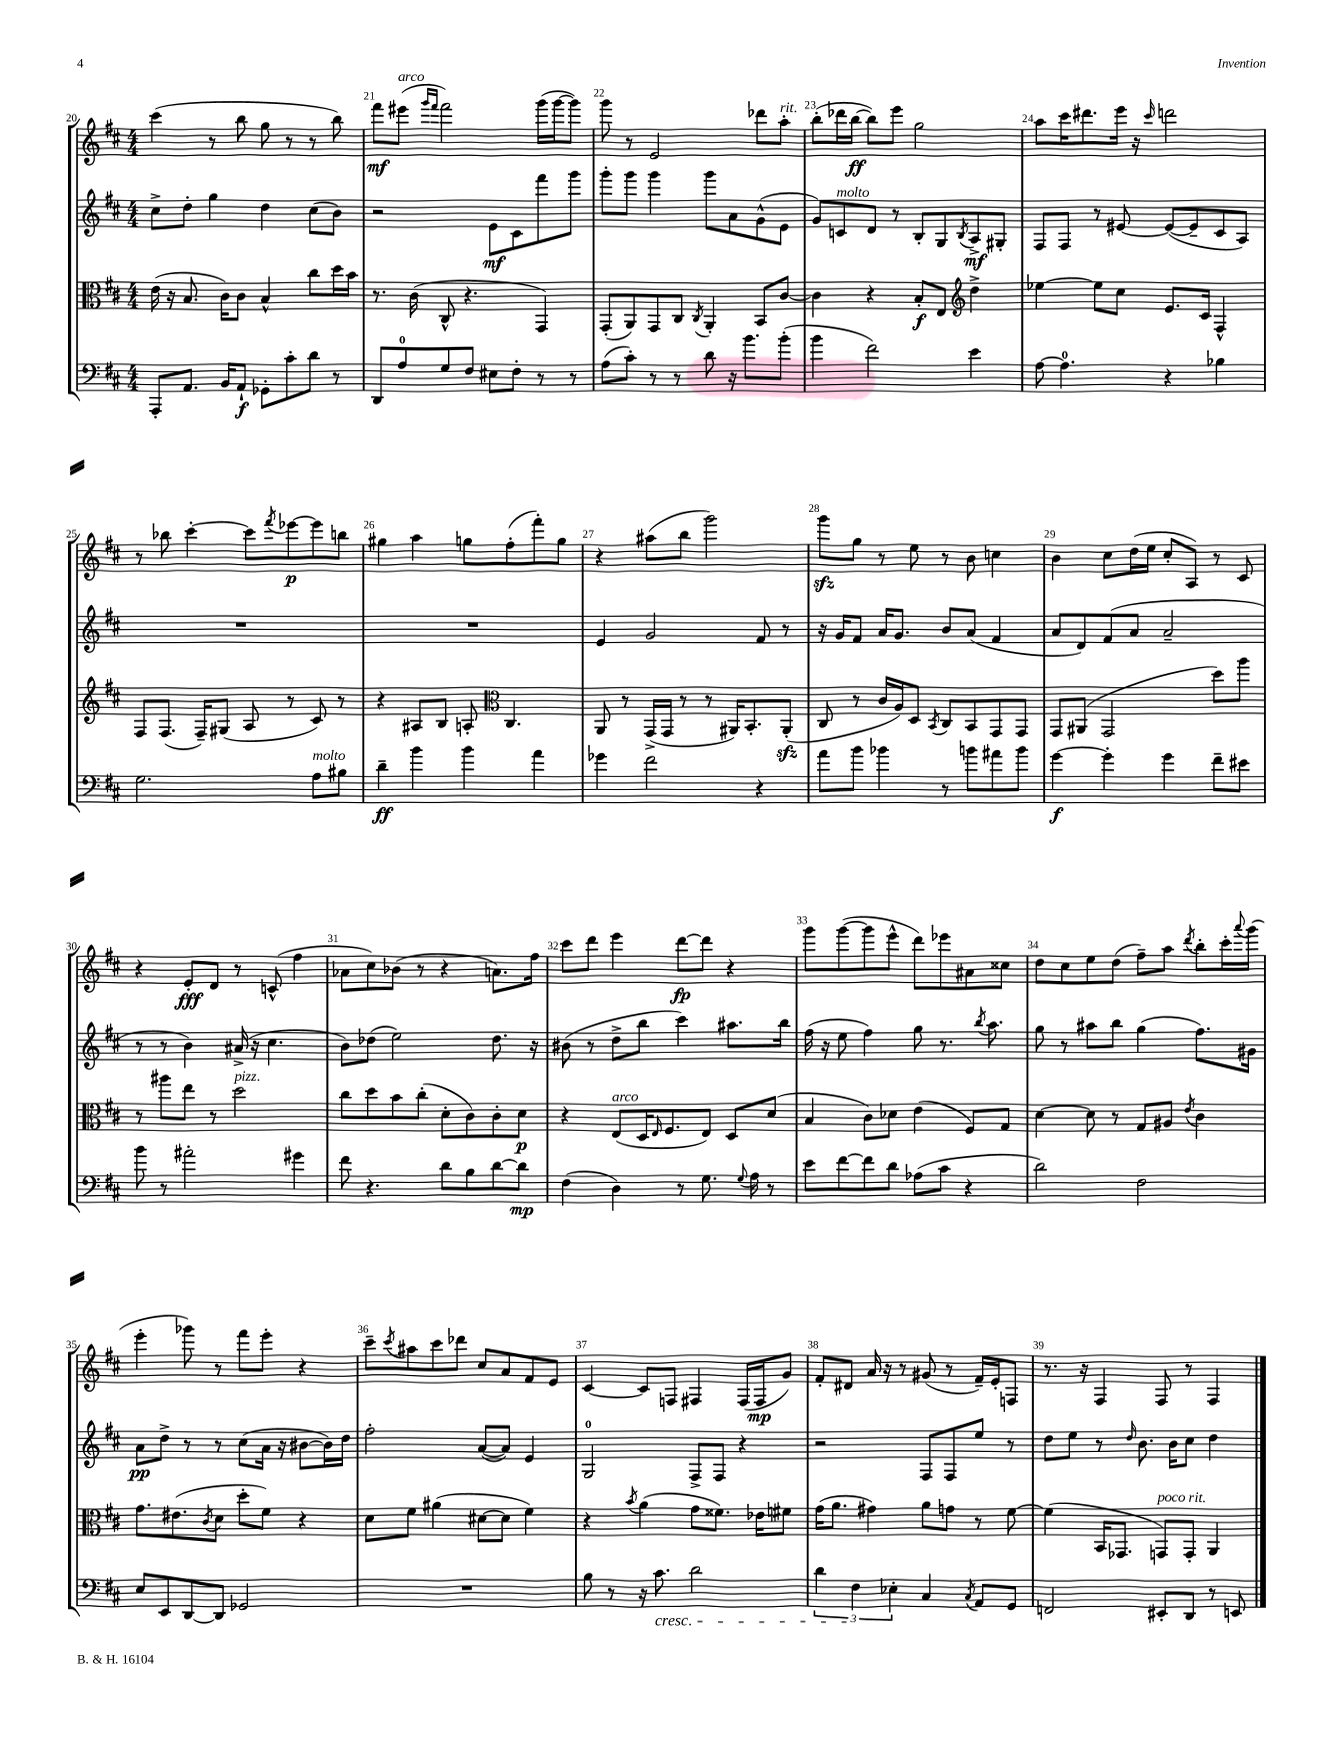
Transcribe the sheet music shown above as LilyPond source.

<<
\new StaffGroup <<
\new Staff = "s0" {
    \clef treble \key d \major \numericTimeSignature \time 4/4
    cis'''4( r8 b''8 g''8 r8 r8 b''8) |
    fis'''8\mf eis'''8^\markup { \italic "arco" }( \grace { g'''16 fis'''16 } fis'''2) g'''16( g'''16~ g'''8) |
    g'''8 r8 e'2 des'''8 a''8-.^\markup { \italic "rit." } |
    b''8-.( des'''16 b''16~\ff b''8) e'''8 g''2 |
    a''8 cis'''16 dis'''8. e'''16 r16 \grace { cis'''16 } d'''2 |
    r8 bes''8 cis'''4~-. cis'''8 \acciaccatura { fis'''8 } ees'''8~\p ees'''8 b''8 |
    gis''4 a''4 g''8 fis''8-.( fis'''8-.) g''8 |
    r4 ais''8( b''8 g'''2) |
    g'''8\sfz g''8 r8 e''8 r8 b'8 c''4 |
    b'4 cis''8 d''16( e''16 cis''8-. a8) r8 cis'8 |
    r4 e'8-.\fff d'8 r8 c'8-^( fis''4 |
    aes'8 cis''8) bes'8( r8 r4 a'8.) fis''16 |
    cis'''8 d'''8 e'''4 d'''8~\fp d'''8 r4 |
    g'''8 g'''8~( g'''8 e'''8-^ d'''8) ees'''8 ais'8 cisis''8 |
    d''8 cis''8 e''8 d''8( fis''8--) a''8 \acciaccatura { d'''8 } b''8-. cis'''16-. \appoggiatura { a'''8 } g'''16( |
    e'''4-. ges'''8) r8 fis'''8 e'''8-. r4 |
    cis'''8-- \acciaccatura { cis'''8 } ais''8 cis'''8 des'''8 cis''8 a'8 fis'8 e'8 |
    cis'4~ cis'8 f8 fis4 fis16( fis16\mp g'8) |
    fis'8-. dis'8 a'16 r16 r8 gis'8( r8 fis'16--) e'16-. f8 |
    r8. r16 fis4 fis8 r8 fis4 \bar "|." |
}
\new Staff = "s1" {
    \clef treble \key d \major \numericTimeSignature \time 4/4
    cis''8-> d''8-. g''4 d''4 cis''8( b'8) |
    r2 e'8\mf cis'8 fis'''8 g'''8 |
    g'''8-. g'''8 g'''4 g'''8 a'8 g'8-^( e'8 |
    g'8) c'8^\markup { \italic "molto" } d'8 r8 b8-. g8 \acciaccatura { b8 } a8->\mf gis8-. |
    fis8 fis8 r8 eis'8~ eis'8~( eis'8-- cis'8 a8) |
    R1 |
    R1 |
    e'4 g'2 fis'8 r8 |
    r16 g'16 fis'8 a'16 g'8. b'8 a'8( fis'4 |
    a'8 d'8) fis'8( a'8 a'2-- |
    r8 r8 b'4) ais'16->( r16 cis''4. |
    b'8) des''8( e''2) des''8. r16 |
    bis'8( r8 d''8-> b''8 cis'''4) ais''8. b''16 |
    fis''16( r16 e''8 fis''4) g''8 r8. \acciaccatura { b''8 } a''8. |
    g''8 r8 ais''8 b''8 g''4( fis''8.) gis'16 |
    a'8\pp d''8-> r8 r8 cis''8( a'16 r16 bis'8~ bis'16) d''16 |
    fis''2-. a'8~( a'8) e'4 |
    g2-0 fis8-> fis8 r4 |
    r2 fis8 fis8 e''8 r8 |
    d''8 e''8 r8 \grace { d''16 } b'8. b'16 cis''8 d''4 \bar "|." |
}
\new Staff = "s2" {
    \clef alto \key d \major \numericTimeSignature \time 4/4
    e'16( r16 b8. cis'16) cis'8 b4-^ cis''8 d''16 b'16 |
    r8. cis'16( cis8-^ r4. g,4) |
    g,8-.( a,8) g,8 cis8 \acciaccatura { cis8 } a,4-. b,8 cis'8~ |
    cis'4 r4 b8-.\f e8 \clef treble d''4-> |
    ees''4~ ees''8 cis''8 e'8. cis'16 fis4-^ |
    fis8 fis8.( fis16--) gis8( a8 r8 cis'8) r8 |
    r4 ais8 b8 a8-. \clef alto cis4. |
    a,8 r8 g,16->( g,16 r8 r8 ais,16) b,8.-. ais,8-.\sfz( |
    cis8 r8 cis'16 a16) d8 \acciaccatura { b,8 } cis8 b,8 g,8 g,8 |
    g,8 ais,8( g,2 d''8) a''8 |
    r8 ais''8 e''8 r8 d''2^\markup { \italic "pizz." } |
    cis''8 d''8 b'8 cis''8-.( d'8-. cis'8) cis'8-. d'8\p |
    r4 e8^\markup { \italic "arco" }( d16 \grace { e16 } fis8. e8) d8 d'8( |
    b4 cis'8) des'8 e'4( fis8) g8 |
    d'4~ d'8 r8 g8 ais8 \acciaccatura { e'8 } cis'4 |
    g'8. eis'8.( \acciaccatura { cis'8 } d'8 d''8-. fis'8) r4 |
    d'8 fis'8 ais'4( dis'8~ dis'8 fis'4) |
    r4 \acciaccatura { b'8 } a'4( g'8 fisis'8.) ees'16 fis'8 |
    g'16( a'8. gis'4) a'8 g'8 r8 fis'8~ |
    fis'4( b,16 ges,8. g,8^\markup { \italic "poco rit." }) g,8-. a,4 \bar "|." |
}
\new Staff = "s3" {
    \clef bass \key d \major \numericTimeSignature \time 4/4
    a,,8-. a,8. b,16 a,8-!\f ges,8-. cis'8-. d'8 r8 |
    d,8 a8-0 g8 fis8 eis8 fis8-. r8 r8 |
    a8( cis'8-.) r8 r8 d'8 r16 b'8. b'8-.( |
    b'4 fis'2) e'4 |
    a8~ a4.-0 r4 bes4 |
    g2. a8^\markup { \italic "molto" } bis8 |
    d'4--\ff b'4 b'4 a'4 |
    ges'4 fis'2 r4 |
    a'8 b'8 bes'4 r8 b'8 ais'8 b'8 |
    g'4~\f g'4-. g'4 fis'8-- eis'8 |
    b'8 r8 ais'2-. gis'4 |
    fis'8 r4. d'8 b8 d'8~ d'8\mp |
    fis4( d4) r8 g8. \appoggiatura { g8 } a16 r8 |
    e'8 fis'8~ fis'8 d'8 aes8( cis'8 r4 |
    d'2) fis2 |
    e8 e,8 d,8~ d,8 ges,2 |
    R1 |
    b8 r8 r16 cis'8.\cresc d'2 |
    \tuplet 3/2 { d'4 fis4\! ees4-. } cis4 \acciaccatura { cis8 } a,8 g,8 |
    f,2 eis,8-. d,8 r8 e,8 \bar "|." |
}
>>
>>
\layout { \context { \Score currentBarNumber = #20 \override BarNumber.break-visibility = ##(#f #t #t) barNumberVisibility = #all-bar-numbers-visible } }
